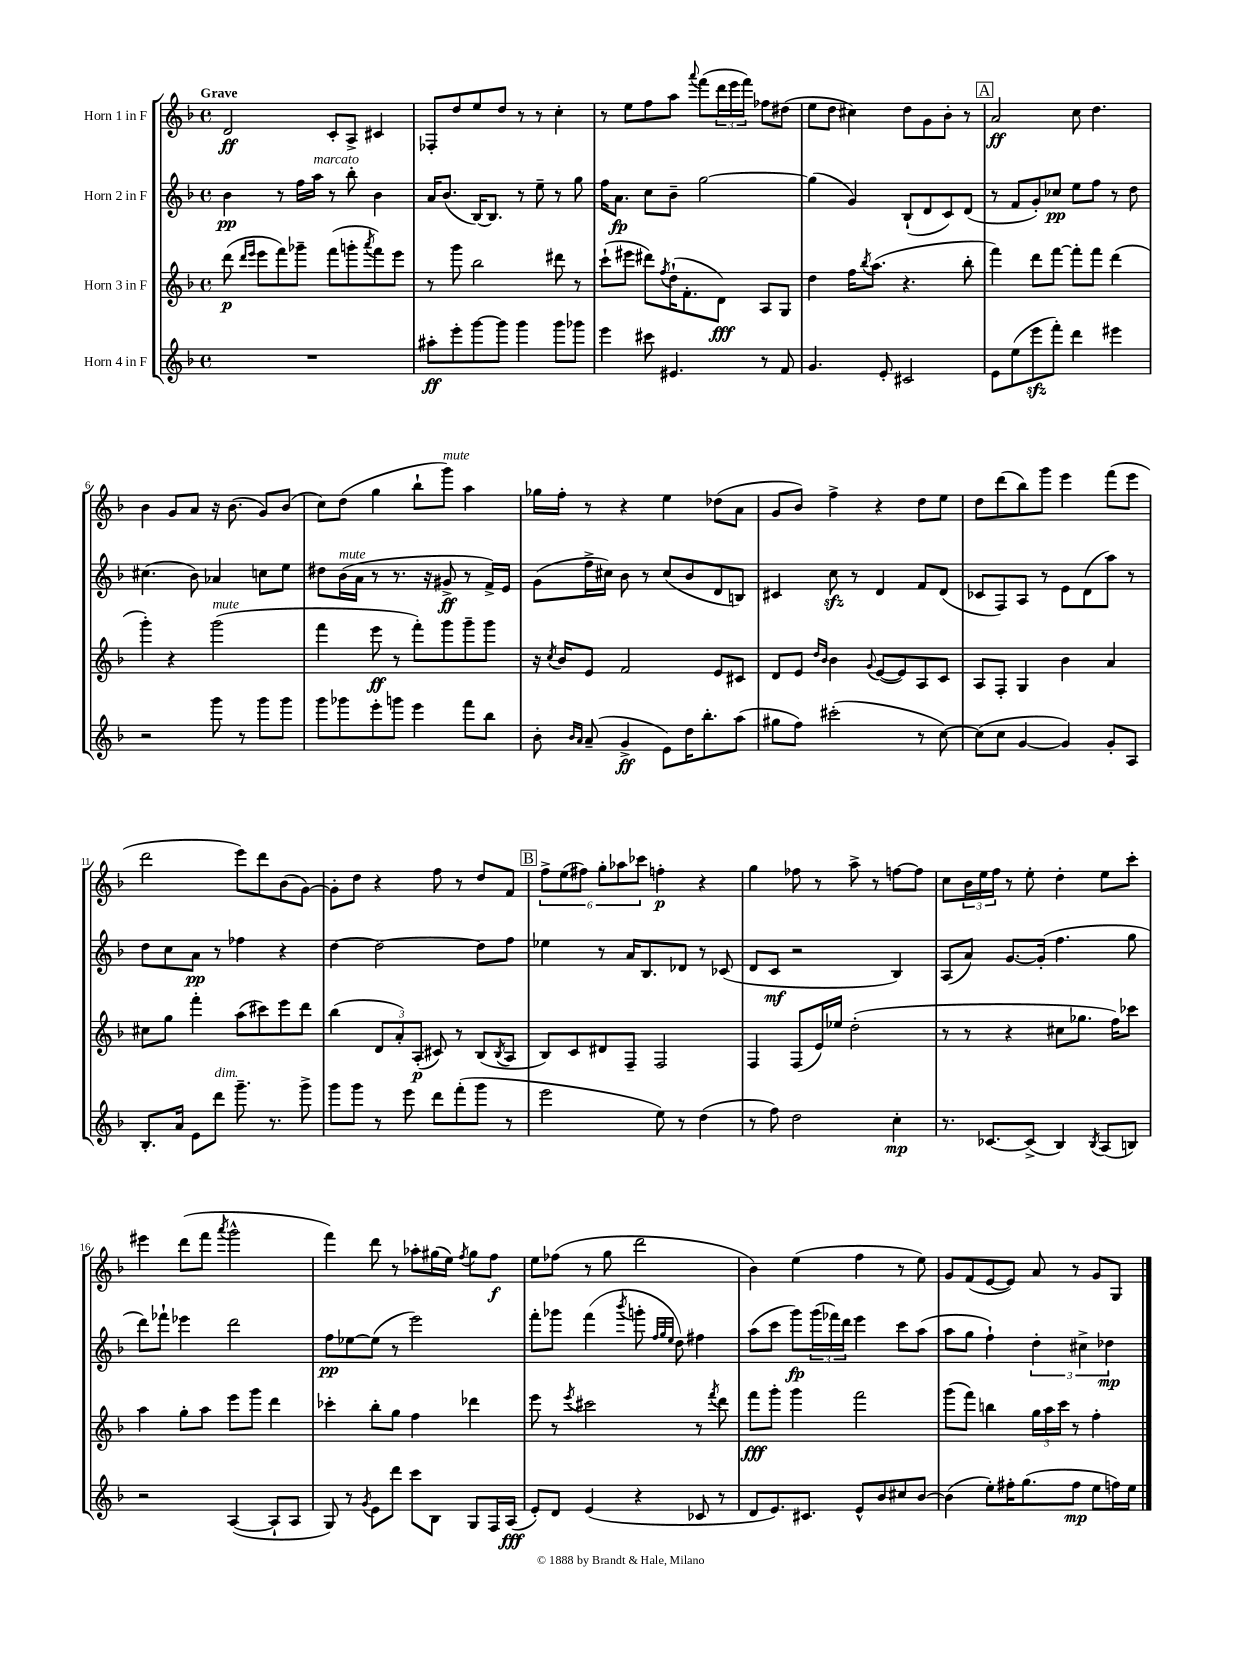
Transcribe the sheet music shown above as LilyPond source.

<<
\new StaffGroup <<
\new Staff = "s0" \with { instrumentName = "Horn 1 in F" } {
    \clef treble \key f \major \defaultTimeSignature \time 4/4 \tempo "Grave"
    d'2\ff c'8-. a8-> cis'4 |
    fes8-. d''8 e''8 d''8 r8 r8 c''4-. |
    r8 e''8 f''8 a''8 \appoggiatura { a'''8 } f'''8( \tuplet 3/2 { d'''16 e'''16 f'''16) } fes''8 dis''8( |
    e''8 d''8 cis''4) d''8 g'8 bes'8-. r8 |
    \mark \markup { \box "A" } a'2\ff c''8 d''4. |
    bes'4 g'8 a'8 r16 bes'8.( g'8) bes'8( |
    c''8) d''8( g''4 bes''8-! g'''8^\markup { \italic "mute" }) a''4 |
    ges''16 f''16-. r8 r4 e''4 des''8( a'8 |
    g'8 bes'8) f''4-> r4 d''8 e''8 |
    d''8 d'''8( bes''8) g'''8 e'''4 f'''8( e'''8 |
    d'''2 e'''8) d'''8 bes'8( g'8~) |
    g'8-. d''8 r4 f''8 r8 d''8 f'8 |
    \mark \markup { \box "B" } \tuplet 6/4 { f''8-> e''8( fis''8) g''8-. aes''8 ces'''8 } f''4-.\p r4 |
    g''4 fes''8 r8 a''8-> r8 f''8~ f''8 |
    c''8 \tuplet 3/2 { bes'16 e''16 f''16 } r8 e''8-. d''4-. e''8 c'''8-. |
    eis'''4 d'''8( f'''8 \acciaccatura { a'''8 } g'''2-^ |
    f'''4) d'''8 r8 aes''8-. gis''16( e''16) \acciaccatura { f''8 } gis''8 f''8\f |
    e''8 fes''8( r8 g''8 d'''2 |
    bes'4) e''4( f''4 r8 e''8) |
    g'8 f'8( e'8~ e'8) a'8 r8 g'8 g8 \bar "|." |
}
\new Staff = "s1" \with { instrumentName = "Horn 2 in F" } {
    \clef treble \key f \major \defaultTimeSignature \time 4/4
    bes'4\pp r8 f''16 a''16^\markup { \italic "marcato" } r8 bes''8-. bes'4 |
    a'16 bes'8.( bes16~) bes8. r8 e''8-- r8 g''8 |
    f''16 a'8.\fp c''8 bes'8-- g''2~ |
    g''4( g'4) bes8-!( d'8 c'8) d'8( |
    \mark \markup { \box "A" } r8 f'8 g'8-.) ces''8\pp e''8 f''8 r8 d''8 |
    cis''4.( bes'8) aes'4 c''8 e''8 |
    dis''8 bes'16^\markup { \italic "mute" }( a'16 r8 r8. r16 gis'8->\ff r8 f'16->) e'16 |
    g'8( f''16-> cis''16) bes'8 r8 cis''8( bes'8 d'8 b8) |
    cis'4 c''8\sfz r8 d'4 f'8 d'8( |
    ces'8 f8) a8 r8 e'8 d'8( a''8) r8 |
    d''8 c''8 a'8\pp r8 fes''4 r4 |
    d''4~ d''2~ d''8 f''8 |
    \mark \markup { \box "B" } ees''4 r8 a'16 bes8. des'8 r8 ces'8( |
    d'8 c'8\mf r2 bes4) |
    a8( a'8) g'8.~ g'16-.( f''4. g''8 |
    d'''8) fes'''8-! ees'''4 d'''2 |
    f''8\pp ees''8~ ees''8( r8 e'''2) |
    f'''8-. ges'''8 f'''4( \acciaccatura { bes'''8 } g'''8-. \grace { f''32 g''32 e''32 } d''8) fis''4 |
    a''8( c'''8 g'''8\fp) \tuplet 3/2 { g'''16( fes'''16) d'''16 } e'''4 c'''8 a''8( |
    a''8 g''8 f''4-!) \tuplet 3/2 { d''4-. cis''4-> des''4\mp } \bar "|." |
}
\new Staff = "s2" \with { instrumentName = "Horn 3 in F" } {
    \clef treble \key f \major \defaultTimeSignature \time 4/4
    d'''8\p( \grace { d'''16 e'''16 } e'''8 f'''8) ges'''8-- f'''8( g'''8-. \acciaccatura { a'''8 } f'''8) e'''8 |
    r8 g'''8 bes''2 dis'''8 r8 |
    c'''8-!( eis'''8 dis'''8) \acciaccatura { f''8 } d''16-!( f'8.-. d'8\fff) a8 g8 |
    d''4 f''16 \acciaccatura { bes''8 } a''8.( r4. bes''8-. |
    \mark \markup { \box "A" } f'''4) d'''8 f'''8~ f'''8-. f'''8 d'''4( |
    g'''4-.) r4 g'''2^\markup { \italic "mute" }( |
    f'''4 e'''8\ff r8 f'''8-.) g'''8 g'''8-- g'''8 |
    r16 \acciaccatura { c''8 } bes'16 e'8 f'2 e'8 cis'8 |
    d'8 e'8 \grace { d''16 bes'16 } bes'4 \appoggiatura { g'8 } e'8~( e'8) a8 c'8 |
    a8 f8-. g4 bes'4 a'4 |
    cis''8 g''8 f'''4-. a''8( cis'''8) e'''8 d'''8 |
    bes''4( \tuplet 3/2 { d'8 a'8-.) a8-.\p( } cis'8) r8 bes8( \acciaccatura { bes8 } a8 |
    \mark \markup { \box "B" } bes8) c'8 dis'8 f8-- f2 |
    f4 f8( e'16) ees''16 d''2-.( |
    r8 r8 r4 cis''8 ges''8. f''16) ces'''8 |
    a''4 g''8-. a''8 e'''8 g'''8 d'''4 |
    ces'''4-. bes''8-. g''8 f''4 des'''4 |
    e'''8 r8 \acciaccatura { e'''8 } cis'''2 r8 \acciaccatura { f'''8 } d'''8 |
    f'''8\fff g'''8-. g'''4 f'''2 |
    g'''8( f'''8) b''4 \tuplet 3/2 { g''16 a''16 c'''16 } r8 f''4-. \bar "|." |
}
\new Staff = "s3" \with { instrumentName = "Horn 4 in F" } {
    \clef treble \key f \major \defaultTimeSignature \time 4/4
    R1 |
    ais''8-.\ff e'''8-. g'''8~ g'''8 g'''4 g'''8 ges'''8 |
    e'''4 cis'''8 eis'4. r8 f'8 |
    g'4. e'8-. cis'2 |
    \mark \markup { \box "A" } e'8 e''8( e'''8\sfz f'''8-.) d'''4 eis'''4 |
    r2 g'''8 r8 g'''8 g'''8 |
    g'''8 ges'''8 e'''8-. g'''8 e'''4 f'''8 bes''8 |
    bes'8-. \grace { bes'16 a'16 } a'8--( g'4->\ff e'8) d''16 bes''8.-. a''8( |
    gis''8 f''8) cis'''2-.( r8 c''8~) |
    c''8( c''8 g'4~ g'4) g'8-. a8 |
    bes8.-. a'16 e'8 d'''8^\markup { \italic "dim." } g'''8.-- r8. g'''8-> |
    g'''8 g'''8 r8 e'''8 d'''8 f'''8-.( g'''8 r8 |
    \mark \markup { \box "B" } e'''2 e''8) r8 d''4( |
    r8 f''8) d''2 c''4-.\mp |
    r8. ces'8.~ ces'8->( bes4) \acciaccatura { bes8 } a8( b8) |
    r2 a4~( a8-! a8 |
    g8) r8 \acciaccatura { g'8 } e'8 d'''8 c'''8 bes8 g8 f16 a16\fff( |
    e'8-.) d'8 e'4( r4 ces'8 r8 |
    d'8 e'8.) cis'8. e'8-^ bes'8 cis''8 bes'8~ |
    bes'4( e''8-.) fis''16-. g''8.( fis''8\mp e''8 f''16) e''16 \bar "|." |
}
>>
>>
